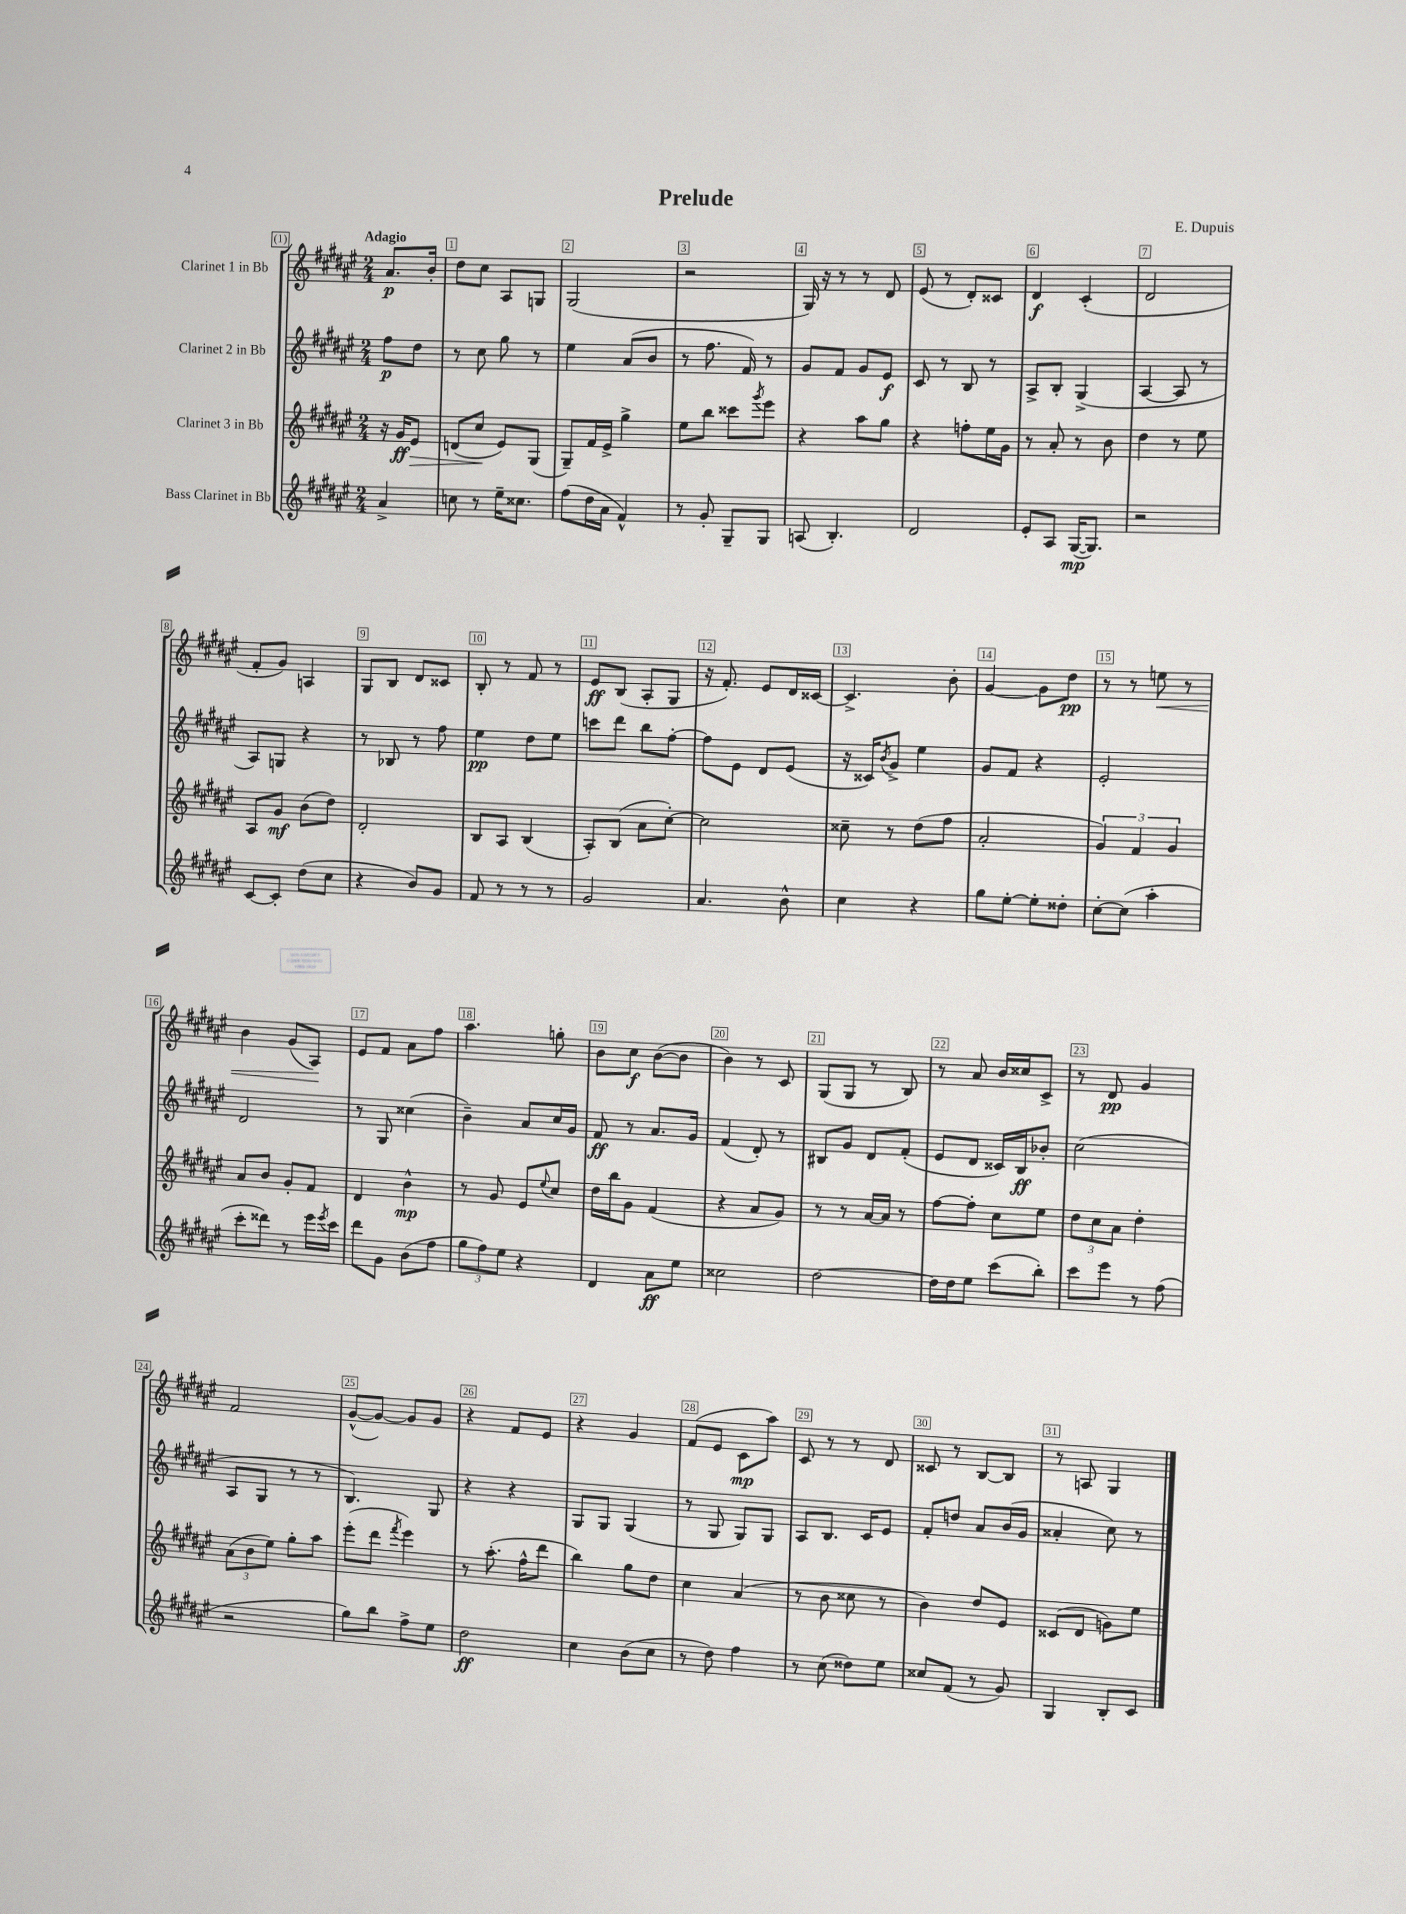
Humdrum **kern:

**kern	**kern	**kern	**kern
*staff4	*staff3	*staff2	*staff1
*clefG2	*clefG2	*clefG2	*clefG2
*k[f#c#g#d#a#e#]	*k[f#c#g#d#a#e#]	*k[f#c#g#d#a#e#]	*k[f#c#g#d#a#e#]
*M2/4	*M2/4	*M2/4	*M2/4
4a#^/	16r	8ff#\L	8.a#/L
.	16g#/LK	.	.
.	8e#/J	8dd#\J	.
.	.	.	16b'/Jk
=	=	=	=
8cc\	(8d/L	8r	8dd#\L
8r	8cc#/J	8cc#\	8cc#\J
16ee#~\LK	8e#/L)	8gg#\	8A#/L
8.cc##\J	.	.	.
.	(8G#/J	8r	8G/J
=	=	=	=
(8ff#\L	8G#~/L)	4ee#\	(2G#/
16dd#\L	16f#/L	.	.
16a#\JJ	16e#^/JJ	.	.
4f#^^/)	4gg#^\	(8a#/L	.
.	.	8b/J	.
=	=	=	=
8r	8ee#\L	8r	2r
8g#'/	8bb\J	8.ff#\	.
8G#~/L	8ccc##\L	.	.
.	.	16f#/)	.
.	8qggg#/	.	.
8G#/J	8eee#\J	8r	.
=	=	=	=
(8A/	4r	8g#/L	16G#/)
.	.	.	16r
4.B'/)	.	8f#/J	8r
.	8aa#\L	8g#/L	8r
.	8gg#\J	8e#/J	8d#/
=	=	=	=
2d#/	4r	8c#/	(8e#/
.	.	8r	8r
.	8ff'\L	8B/	8d#'/L)
.	16ee#\L	8r	8c##/J
.	16g#\JJ	.	.
=	=	=	=
8e#'/L	8r	8A#^/L	4d#/
8A#/J	8a#'/	8B'/J	.
([16G#/LK	8r	(4G#^/	(4c#'/
8.G#/]J)	.	.	.
.	8b\	.	.
=	=	=	=
2r	4dd#\	[4A#/	2d#/
.	8r	8A#/]	.
.	8ee#\	8r	.
=	=	=	=
[8c#/L	8A#/L	8A#/L)	8f#'/L
8c#'/]J	8g#/J	8G/J	8g#/J)
(8dd#\L	(8b\L	4r	4A/
8cc#\J	8dd#\J)	.	.
=	=	=	=
4r	2d#'/	8r	8G#/L
.	.	8B-/	8B/J
8b/L)	.	8r	8d#/L
8g#/J	.	8ff#\	8c##/J
=	=	=	=
8f#/	8B/L	4ee#\	8B'/
8r	8A#/J	.	8r
8r	(4B/	8dd#\L	8f#/
8r	.	8ee#\J	8r
=	=	=	=
2g#/	8A#'/L)	8ccc\L	8e#/L
.	(8B/J	8ddd#\J	(8B/J
.	8a#\L	8bb\L	8A#'/L
.	[8cc#'\J)	[8ff#'\J	8G#/J
=	=	=	=
4.a#/	2cc#\]	8ff#\]L	16r
.	.	.	8.f#'/)
.	.	8e#\J	.
.	.	8d#/L	8e#/L
8b^^\	.	(8e#/J	16d#/L
.	.	.	[16c##/JJ
=	=	=	=
4cc#\	8cc##~\	16r	4.c##^/]
.	.	16c##/LK)	.
.	.	8qb/	.
.	8r	8g#^/J	.
4r	(8dd#\L	4ee#\	.
.	8ff#\J	.	8b'\
=	=	=	=
8gg#\L	2a#'/	8g#/L	[4g#/
[8ee#'\J	.	8f#/J	.
8ee#'\]L	.	4r	8g#\]L
8dd##'\J	.	.	8dd#\J
=	=	=	=
[8cc#'\L	6g#/)	2e#'/	8r
(8cc#\]J	.	.	8r
.	6f#/	.	.
4aa#'\	.	.	8ee\
.	6g#/	.	.
.	.	.	8r
=	=	=	=
8ccc#'\L	8a#/L	2d#/	4b\
8ddd##\J)	8b/J	.	.
8r	8g#'/L	.	(8g#/L
16eee#\LL	8f#/J	.	8A#/J)
8qeee#/	.	.	.
16ccc#\JJ	.	.	.
=	=	=	=
8ddd#\L	4d#/	8r	8e#/L
8g#\J	.	8G#/	8f#/J
(8b\L	4b^^\	(4cc##\	8a#\L
8ff#\J	.	.	8ff#\J
=	=	=	=
12gg#\L	8r	4b~\)	4.aa#\
12ff#\)	.	.	.
.	8g#/	.	.
12ee#\J	.	.	.
4r	8e#/L	8a#/L	.
.	8qqee#/	.	.
.	8cc#/J	16cc#/L	8gg'\
.	.	16g#/JJ	.
=	=	=	=
4d#/	16dd#\LL	8f#/	8b\L
.	16bb\J	.	.
.	8g#\J	8r	8cc#\J
8a#\L	(4f#/	8.a#/L	([8b\L
8ee#\J	.	.	8b\]J
.	.	16g#/Jk	.
=	=	=	=
2cc##\	4r	(4f#/	4b\)
.	8a#/L	8d#'/)	8r
.	8g#/J)	8r	8c#/
=	=	=	=
[2dd#\	8r	8B#/L	(8G#/L
.	8r	8g#/J	8G#/J
.	[16a#/LL	8d#/L	8r
.	16a#/]JJ	.	.
.	8r	(8f#'/J	8B/)
=	=	=	=
16dd#\]LL	[8ff#\L	8e#/L	8r
16dd#\J	.	.	.
8ee#\J	8ff#'\]J	8d#/J	8a#/
(8ccc#\L	8cc#\L	16c##/LL)	16b/LL
.	.	16B/J	16cc##/J
8bb'\J)	8ee#\J	8b-'/J	8c#^/J
=	=	=	=
8ccc#\L	12dd#\L	(2cc#\	8r
.	12cc#\	.	.
8eee#\J	.	.	8d#/
.	12a#\J	.	.
8r	4dd#'\	.	4g#/
(8ff#\	.	.	.
=	=	=	=
2r	(12a#\L	8A#/L	2f#/
.	12b\	.	.
.	.	8G#/J	.
.	12ee#\J)	.	.
.	8gg#'\L	8r	.
.	8aa#\J	8r	.
=	=	=	=
8gg#\L)	(8eee#'\L	4.B/)	([8g#^^/L
8bb\J	8ddd#\J	.	8g#/_J)
.	8qfff#/	.	.
8ff#^\L	4eee#\)	.	8g#/]L
8ee#\J	.	8G#/	8g#/J
=	=	=	=
2dd#\	8r	4r	4r
.	(8.aa#'\	.	.
.	.	4r	8f#/L
.	16ff#^^\LK	.	.
.	8ddd#\J	.	8e#/J
=	=	=	=
4cc#\	4bb\)	8G#/L	4r
.	.	8G#/J	.
(8b\L	8gg#\L	(4G#/	4g#/
8cc#\J	8dd#\J	.	.
=	=	=	=
8r	4cc#\	8r	(8f#/L
8dd#\)	.	8G#/	8e#/J
4ff#\	(4a#/	8G#/L)	8c#\L
.	.	8G#/J	8aa#\J)
=	=	=	=
8r	8r	8A#/L	8c#/
(8cc#\	8b\	8.B/J	8r
8dd##\L)	8cc##\	.	8r
.	.	16c#/LK	.
8ee#\J	8r	8e#/J	8d#/
=	=	=	=
8cc##/L	4b\)	8f#'/L	8c##/
(8f#/J	.	8dd/J	8r
8r	8dd#/L	8a#/L	[8B/L
8g#/)	8e#/J	(16b/L	8B/]J
.	.	16g#/JJ	.
=	=	=	=
4G#/	(8c##/L	4a##'/	8r
.	8d#/J	.	8A/
8B'/L	8g\L)	8cc#\)	4G#/
8c#/J	8ee#\J	8r	.
==	==	==	==
*-	*-	*-	*-
